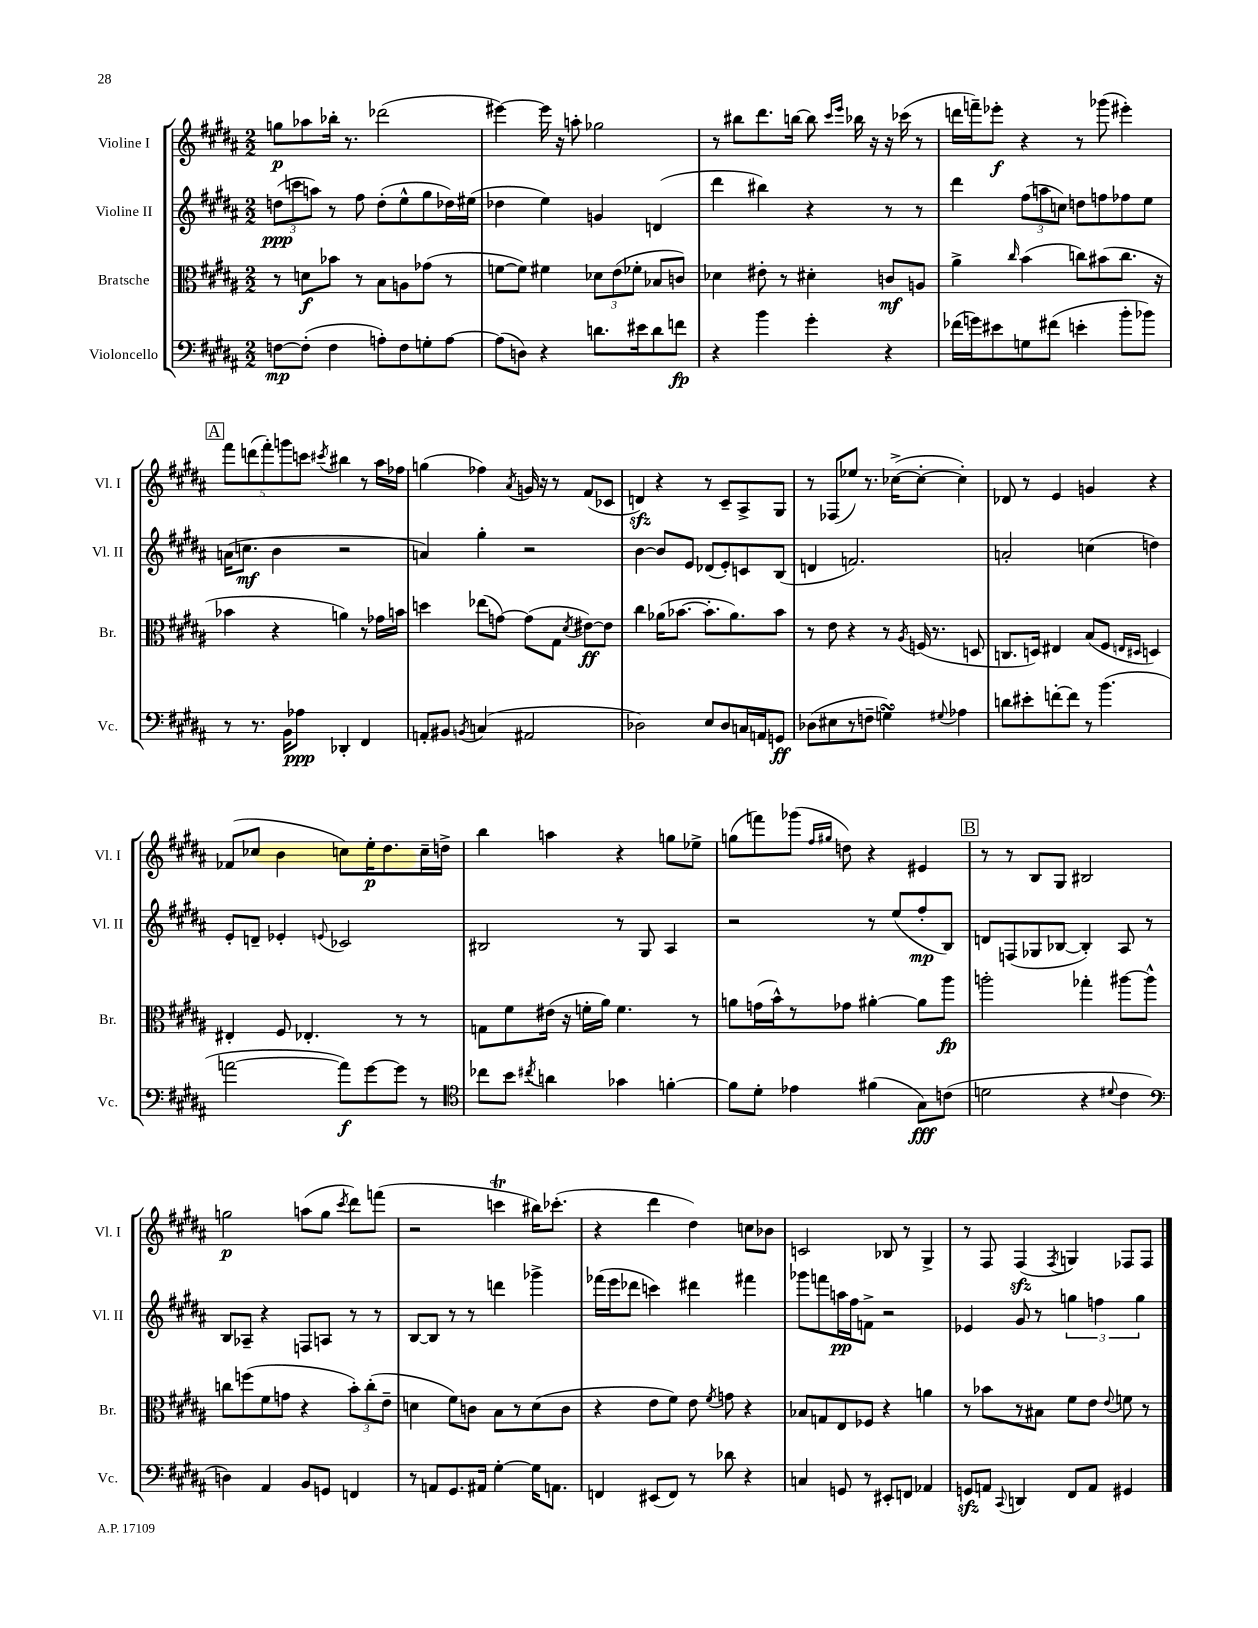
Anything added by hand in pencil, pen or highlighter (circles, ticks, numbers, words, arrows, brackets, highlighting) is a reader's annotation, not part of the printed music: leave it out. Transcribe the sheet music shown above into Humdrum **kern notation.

**kern	**kern	**kern	**kern
*staff4	*staff3	*staff2	*staff1
*clefF4	*clefC3	*clefG2	*clefG2
*k[f#c#g#d#a#]	*k[f#c#g#d#a#]	*k[f#c#g#d#a#]	*k[f#c#g#d#a#]
*M2/2	*M2/2	*M2/2	*M2/2
[8F	8r	(12dd	8gg
.	.	12ccc	.
(8F']	8d	.	8aa-
.	.	12aa)	.
4F	8b-	8r	16bb-'
.	.	.	8.r
.	8r	8ff#	.
8A')	8B	(8dd'	(2ddd-
8F	8A	8ee^^	.
8G'	(8g-	8gg#	.
[8A	8r	16dd-)	.
.	.	(16ee#	.
=	=	=	=
(8A]	[8f	4dd-	[4eee#)
8D)	8f])	.	.
4r	4f#	4ee)	16eee#]
.	.	.	16r
.	.	.	8aa'
8.d	12d-	4g	2gg-
.	(12e	.	.
.	12f-'	.	.
16e#	.	.	.
8d	8B-	(4d	.
8f	8c)	.	.
=	=	=	=
4r	4d-	4ddd#	8r
.	.	.	8bb#
4b	8e#'	4bb#)	8.ddd#
.	8r	.	.
.	.	.	[16bb
4g#'	4d#'	4r	8bb]
.	.	.	16qqccc#
.	.	.	16qqeee
.	.	.	16bb-
.	.	.	16r
4r	8c	8r	16r
.	.	.	(16ccc-
.	8A	8r	8r
=	=	=	=
(16f-	4a#^	4ddd#	16ddd
16g)	.	.	16fff~)
8e#	.	.	8eee-'
.	16qqcc#	.	.
8G	(4b	(12ff#	4r
.	.	12aa	.
(8f#	.	.	.
.	.	12cc)	.
4e'	8cc)	8dd	8r
.	(8b#	8ff	(8ggg-
8b'	8.cc	8ff-	4eee#')
8b-)	.	8ee	.
.	16r	.	.
=	=	=	=
8r	4b-	(16a	10fff#
.	.	8.cc	.
.	.	.	(10ddd
8.r	.	.	.
.	.	.	10fff#')
.	4r	4b	.
.	.	.	10ggg
16BB	.	.	.
8A-	.	.	.
.	.	.	10ccc
.	.	.	8qccc#
4DD-'	4a)	2r	4bb#
4FF#	8r	.	8r
.	16g-	.	16aa#
.	16b	.	16ff-
=	=	=	=
8AA'	4dd	4a)	(4gg
8BB#	.	.	.
8qBB	.	.	.
(4C	(8ee-	4gg#'	4ff-)
.	[8g)	.	.
.	.	.	8qa#
2AA#	(8g]	2r	16g
.	.	.	16r
.	8G#	.	8r
.	8qd#	.	.
.	[8e#)	.	(8f#
.	8e#]	.	8c-
=	=	=	=
2D-)	4cc#	[4b	4d)
.	(16a-	8b]	4r
.	[8.b-	.	.
.	.	8e	.
8E	8.b-']	(8d-	8r
8D-	.	8e')	8c#~
.	8.a-)	.	.
16C	.	8c	8A#^
16AA	.	.	.
8GG	8b-	(8B	8G#
=	=	=	=
(8D-	8r	4d	8r
8E#	8e	.	(8F-
8r	4r	2.f)	8ee-)
8F~	.	.	8.r
4G)	8r	.	.
.	.	.	([16cc-^
.	8qA#	.	.
.	(16F	.	8cc-'_
.	8.r	.	.
8qqG#	.	.	.
4A-	.	.	4cc-'])
.	8D	.	.
=	=	=	=
8d	8.C	2a'	8d-
8e#'	.	.	8r
.	16D)	.	.
[8f'	4E#	.	4e
8f]	.	.	.
8r	(8B	(4cc	4g
(4.b	8F#	.	.
.	16qqE	.	.
.	16qqD#	.	.
.	4D)	4dd)	4r
=	=	=	=
[2a	4E#'	8e'	(8f-
.	.	8d~	8cc-
.	8F#	4e-'	4b
.	4.E-'	.	.
.	.	8qqe	.
8a])	.	2c-	8cc)
[8g#	.	.	16ee'
.	.	.	8.dd#
8g#]	8r	.	.
8r	8r	.	16cc~
.	.	.	16dd^
=	=	=	=
*clefC4	*	*	*
8cc-	8G	2B#	4bb
8b	8f#	.	.
8qcc#	.	.	.
4a	(16e#	.	4aa
.	16r	.	.
.	16f'	.	.
.	16a#)	.	.
4g-	4.f	8r	4r
.	.	8G#	.
[4f'	.	4A#	8gg
.	8r	.	8ee-^
=	=	=	=
8f]	8a	2r	(8gg
8d#'	(16g	.	8fff)
.	16b^^)	.	.
4e-	8r	.	(8ggg-
.	.	.	16qqff#
.	.	.	16qqgg#
.	8g-	.	8dd)
(4f#	[4a#'	8r	4r
.	.	(8ee	.
8G#)	8a#]	8ff#'	4e#
(8c	8aa#	8B)	.
=	=	=	=
2d	2aa'	8d	8r
.	.	(8F	8r
.	.	8G-	8B
.	.	[8B-	8G#
4r	4gg-'	4B-'])	2B#
8qqd#	.	.	.
4c#	[8aa#	8A#	.
.	8aa#^^]	8r	.
=	=	=	=
*clefF4	*	*	*
4D)	8cc	8B	2gg
.	(8ff	8A-~	.
4AA#	8f#	4r	.
.	8g	.	.
8BB	4r	8F	(8aa
8GG	.	8A	8gg
.	.	.	8qccc#
4FF	12b')	8r	8ddd#)
.	(12cc'	.	.
.	.	8r	(8fff
.	12e~	.	.
=	=	=	=
8r	4d	[8B	2r
8AA	.	8B]	.
8.GG#	8f#)	8r	.
.	8c	8r	.
16AA#	.	.	.
[4G#'	8B	4ddd	4ccc
.	8r	.	.
16G#]	(8d	4ggg-^	16bb#)
8.AA	.	.	(8.ccc-'
.	8c	.	.
=	=	=	=
4FF	4r	(16fff-	4r
.	.	16eee	.
.	.	8ddd-	.
(8EE#	8e	4ccc)	4ddd#
8FF)	8f#)	.	.
8r	8e	4ddd#	4dd#)
.	8qf#	.	.
8d-	8g	.	.
4r	4r	4fff#	8cc
.	.	.	8b-
=	=	=	=
4C	8B-	8ggg-	2c
.	8G	8fff	.
8GG	8E	16aa	.
.	.	16ff#	.
8r	8F-	8f^	.
8EE#'	4r	2r	8B-
8FF	.	.	8r
4AA-	4a	.	4G#^
=	=	=	=
8GG	8r	4e-	8r
8AA	8b-	.	8F#
8qqCC#	.	.	.
4DD	8r	8g#	(4F#
.	8B#	8r	.
.	.	.	8qF#
8FF#	8f#	6gg	4G)
8AA	8e	.	.
.	.	6ff	.
.	8qqe	.	.
4GG#	8f	.	8F-
.	.	6gg	.
.	8r	.	8F-
==	==	==	==
*-	*-	*-	*-
